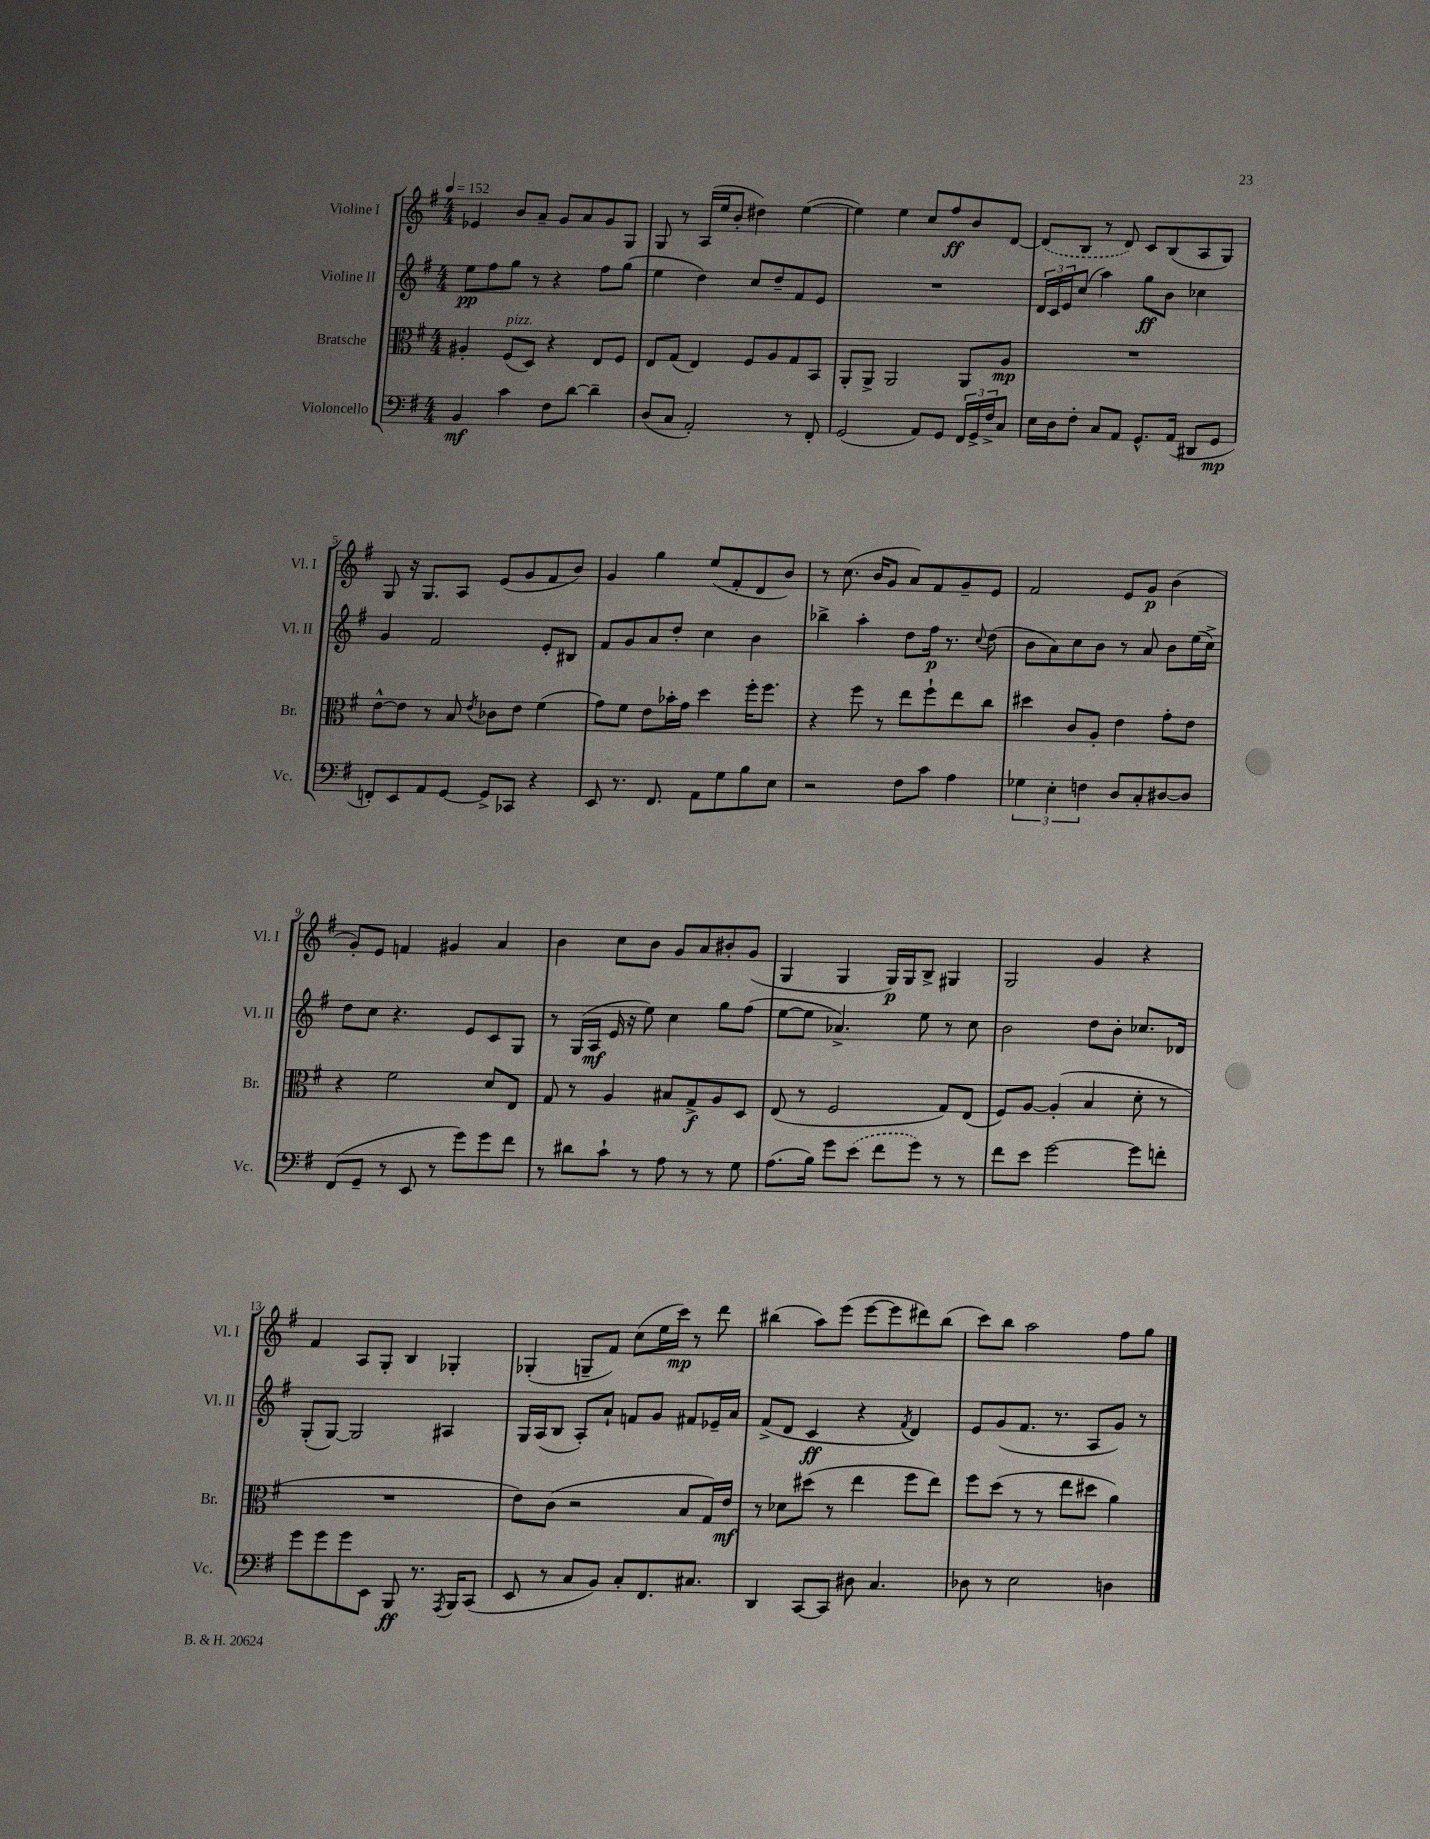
<<
\new StaffGroup <<
\new Staff = "s0" \with { instrumentName = "Violine I" shortInstrumentName = "Vl. I" } {
    \clef treble \key g \major \numericTimeSignature \time 4/4 \tempo 4 = 152
    ees'4 b'8 a'8-- g'8 a'8 g'8 g8 |
    g8 r8 a16( e''16 b'8-. dis''4) e''4~( |
    e''4) e''4 c''8 fis''8\ff b'8 d'8~ |
    \once \slurDashed d'8( b8 r8 d'8) c'8 b8( a8 g8) |
    g8 r16 g8. a8 e'8( g'8 fis'8 b'8) |
    g'4 g''4 e''8( fis'8-. d'8 b'8) |
    r8 c''8.( b'16 g'8 a'8) fis'8 g'8-- e'8 |
    fis'2 e'8 g'8\p b'4( |
    g'8-.) e'8 f'4 gis'4 a'4 |
    b'4 c''8 b'8 g'8 a'8 bis'8-. g'8( |
    g4 g4 g16\p) g16 b8-> gis4 |
    g2 g'4 r4 |
    fis'4 a8 g8-. b4 ges4-. |
    ges4-.( g8-- fis'8) c''8( e''16 c'''16\mp) r8 d'''8 |
    bis''4( a''8) e'''8( e'''8~ e'''8 dis'''8) bis''8( |
    c'''8) b''8 a''2 fis''8 g''8 \bar "|." |
}
\new Staff = "s1" \with { instrumentName = "Violine II" shortInstrumentName = "Vl. II" } {
    \clef treble \key g \major \numericTimeSignature \time 4/4
    e''8\pp fis''8 g''8 r8 r4 fis''8 g''8( |
    e''4 d''4) c''8 d''8-- fis'8 e'8 |
    R1 |
    \tuplet 3/2 { d'16 c'16 e'16 } c''8( a''4) g''8\ff b'8 ces''4 |
    g'4 fis'2 e'8-. bis8 |
    fis'8 g'8 a'8 d''8-. c''4 b'4 |
    bes''4-> a''4-. d''8 fis''16\p r8. \appoggiatura { c''8 } d''8( |
    b'8 a'8) c''8 b'8 r8 a'8 b'8 e''16( c''16->) |
    d''8 c''8 r4. e'8 c'8 g8 |
    r8 g16( a16\mf e'16 r16 e''8) c''4 g''8 fis''8( |
    e''8~ e''8 aes'4.->) e''8 r8 c''8 |
    b'2 d''8 b'8-. ces''8. des'16 |
    g8-.( g8~) g2 ais4 |
    g16 a16( b8 a8-.) a'8-! f'8 g'8 fis'8 ees'16-- a'16 |
    fis'8->( d'8 c'4\ff r4 \acciaccatura { fis'8 } d'4) |
    e'8 g'8( fis'8. r8. a8 g'8) r8 \bar "|." |
}
\new Staff = "s2" \with { instrumentName = "Bratsche" shortInstrumentName = "Br." } {
    \clef alto \key g \major \numericTimeSignature \time 4/4
    ais4-. fis8^\markup { \italic "pizz." }( d8) r4 e8 fis8 |
    e8 g8( e4) fis8 a8 g8 b,8 |
    a,8-. a,8-> a,2 a,8 a8\mp |
    R1 |
    e'8~-^ e'8 r8 b8 \acciaccatura { e'8 } ces'8 e'8 fis'4( |
    g'8) fis'8 e'8 bes'16-. g'16 d''4 fis''16-. fis''8. |
    r4 fis''8 r8 e''8 fis''8-! e''8 c''8 |
    dis''4 c'8 a8-. e'4 g'8-. e'8 |
    r4 fis'2 d'8 e8 |
    g8 r8 a4 bis8 g8->\f a8 d8 |
    e8( r8 fis2 g8) e8( |
    fis8) a8~ a4-.( b4 d'8-. r8 |
    R1 |
    e'8) c'8( r2 b8 g16) e'16\mf |
    r8 des'8 dis''8( r8 e''4 fis''8 e''8) |
    fis''8 d''8( r8 r8 e''8 dis''8 a'4) \bar "|." |
}
\new Staff = "s3" \with { instrumentName = "Violoncello" shortInstrumentName = "Vc." } {
    \clef bass \key g \major \numericTimeSignature \time 4/4
    b,4\mf c'4 fis8 d'8~ d'4-- |
    d8( c8 a,2-.) r8 fis,8-. |
    g,2( a,8) g,8 \tuplet 3/2 { fis,16 g,16-> fis16-> } c8 |
    e16 d16 fis8-. c8 a,8 g,8.-^ a,16( dis,8 g,8\mp |
    f,8-.) e,8 a,8 g,8~ g,8-> ces,8 r4 |
    e,8 r8. fis,8. a,8 g8 b8 e8 |
    r2 fis8 c'8 a4 |
    \tuplet 3/2 { ges4 e4-. f4 } d8 c8-. dis8~ dis8 |
    fis,8( g,8-- r8 e,8 r8 g'8) g'8 fis'8 |
    r8 dis'8 c'8-! r8 a8 r8 r8 g8 |
    a8.( b16) g'8 \once \slurDashed e'8( fis'8 g'8) r8 r8 |
    fis'8 e'8 g'2~ g'8 f'8-. |
    g'8 g'8 g'8 e,8 b,,8\ff r8. \acciaccatura { a,,8 } b,,16 c,8( |
    e,8 r8 c8 b,8) c8-. fis,8. cis8. |
    d,4 c,8~ c,8 dis8 c4. |
    des8 r8 e2 d4 \bar "|." |
}
>>
>>
